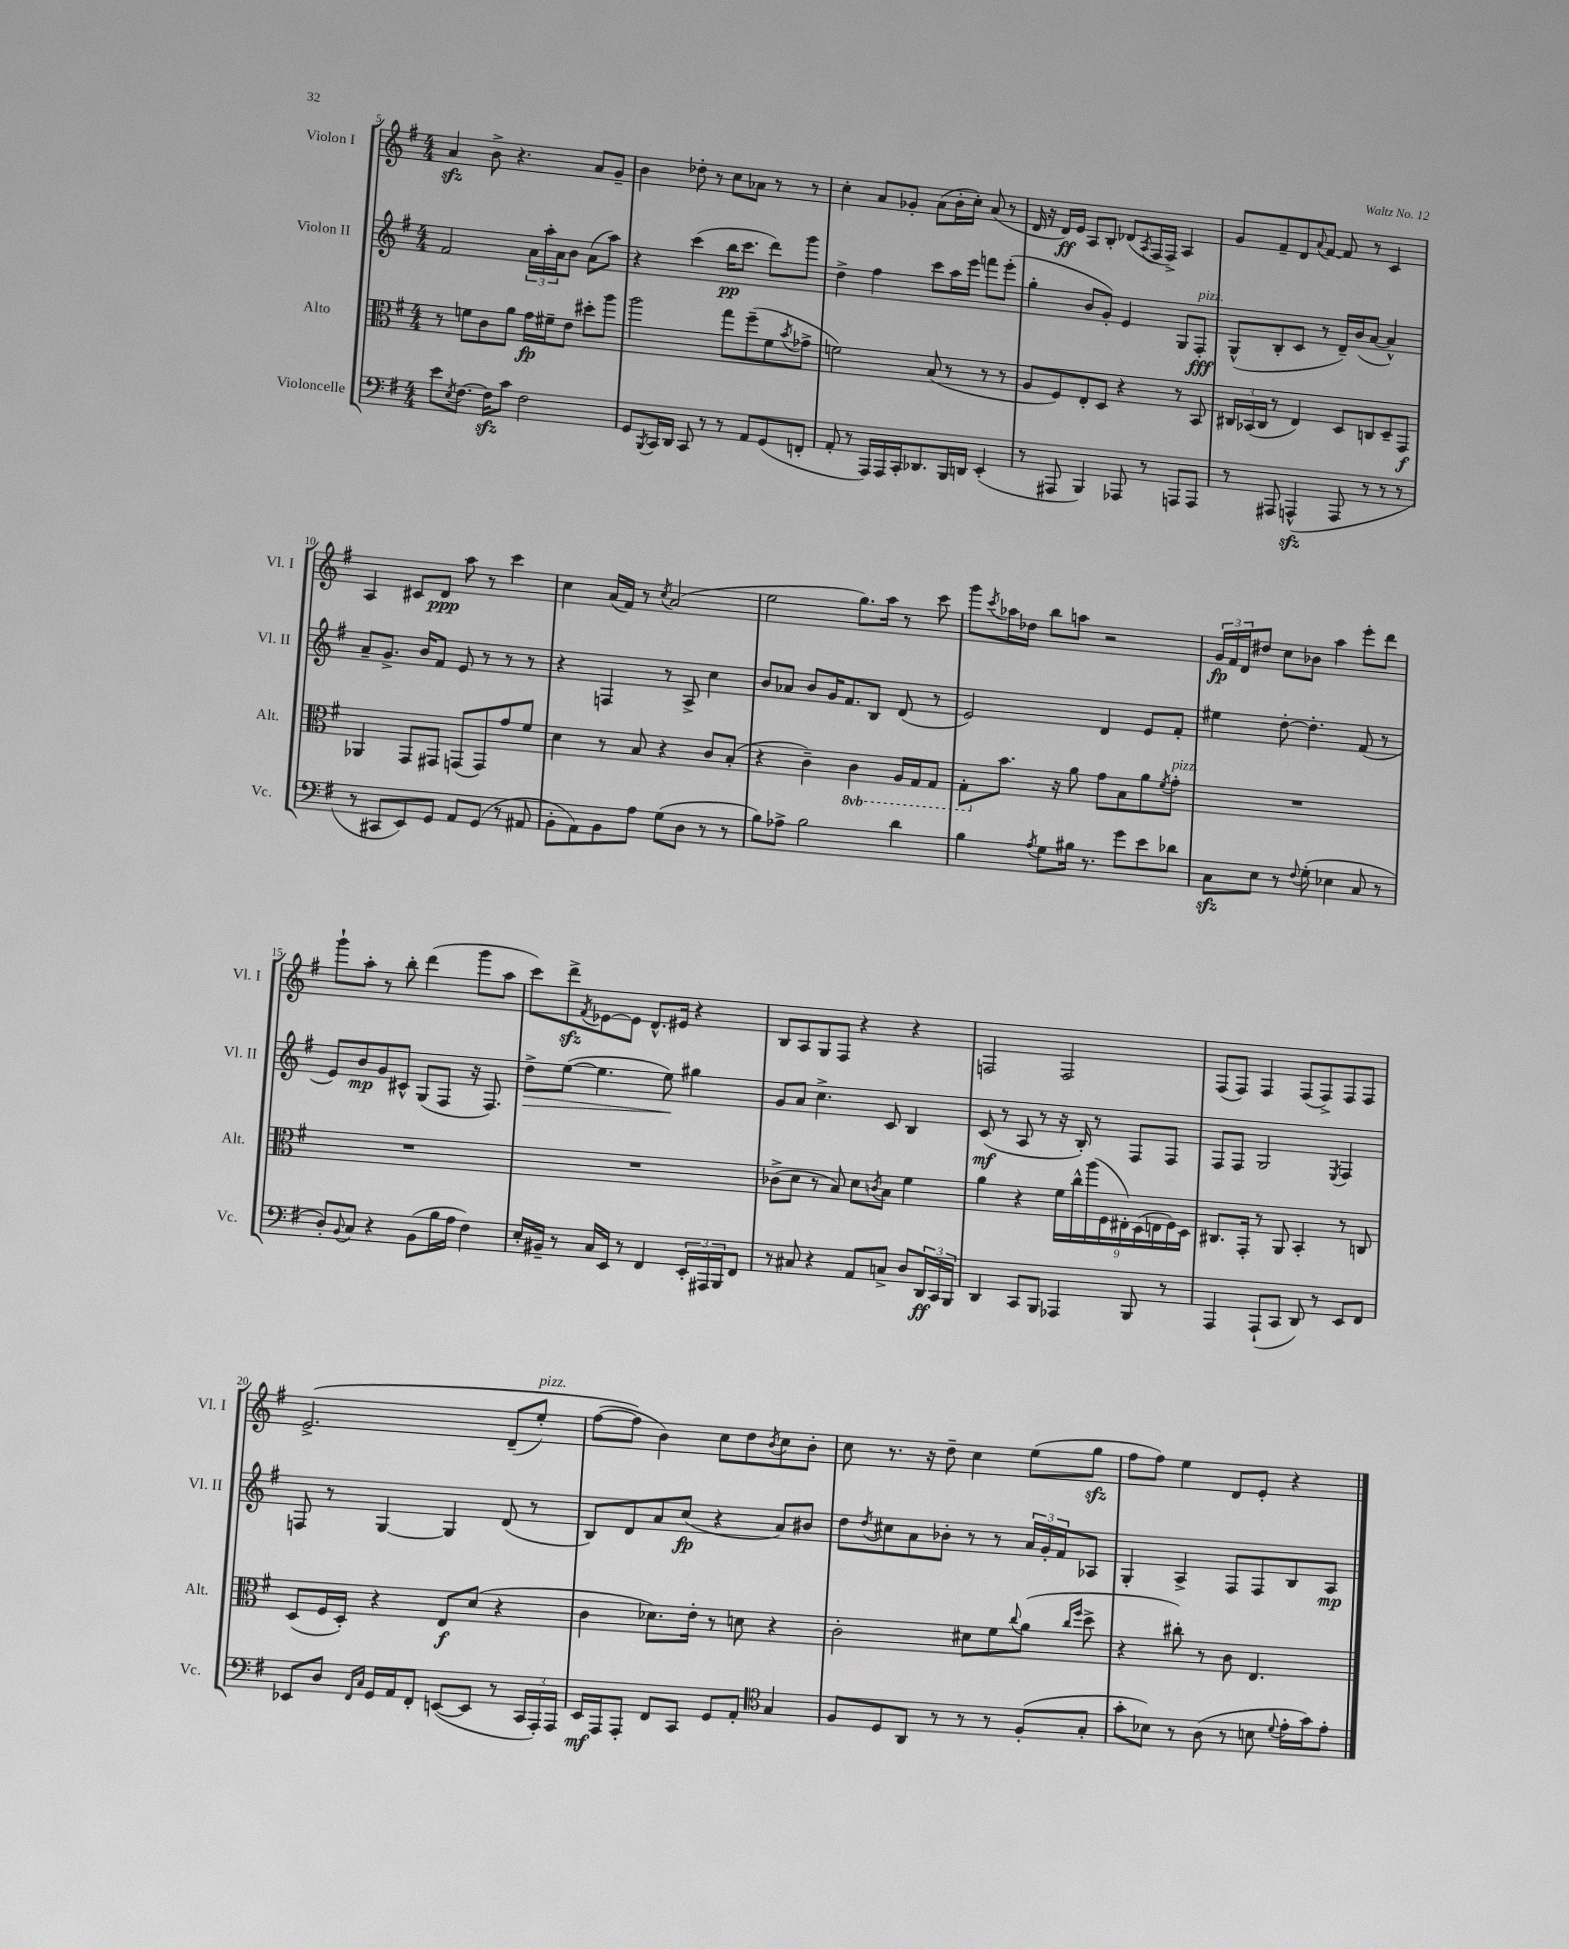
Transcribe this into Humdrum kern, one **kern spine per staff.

**kern	**kern	**kern	**kern
*staff4	*staff3	*staff2	*staff1
*clefF4	*clefC3	*clefG2	*clefG2
*k[f#]	*k[f#]	*k[f#]	*k[f#]
*M4/4	*M4/4	*M4/4	*M4/4
8e	8r	2f#	4a
8qE	.	.	.
[8.F#	8f	.	.
.	8c	.	8b^
16F#]	.	.	.
8c	8a	.	4.r
2F#	16g	24a	.
.	.	24aa'	.
.	16f#~	.	.
.	.	24a	.
.	8e	8b	.
.	8dd#'	(8a	8a
.	8aa	8aa)	8g~
=	=	=	=
8GG	2aa	4r	4b
8qBBB	.	.	.
16CC	.	.	.
16DD	.	.	.
8CC	.	(4ccc	8dd-'
8r	.	.	8r
8r	8gg	16bb	8cc
.	.	8.ccc	.
8AA	(8ff#~	.	8a-
(8GG	8f#	8ddd)	8r
.	8qb	.	.
8FF'	8g-^	8ggg	8r
=	=	=	=
8AA'	2f)	4dd^	4cc'
8r	.	.	.
16AAA)	.	4ff#	8a
16AAA	.	.	.
16CC'	.	.	8g-'
8.DD-	.	.	.
.	(8B	8ccc	(8a
16BBB	8r	16aa	16b'
16DD	.	16eee	16cc')
(4EE'	8r	8fff	(8a
.	8r	(8eee'	8r
=	=	=	=
8r	8A	4gg'	16d
.	.	.	16r
8AAA#	8F#)	.	16d)
.	.	.	16e
4BBB)	8E'	8b	8A
.	8D	8g')	8B'
8AAA-	4r	4e	(8d-
.	.	.	8qA
8r	.	.	16F#
.	.	.	16F#^)
8AAA	8r	8G	4A
8AAA	8BB	8F#'	.
=	=	=	=
8r	24C#	(8G^^	8g
.	(24BB-	.	.
.	24C#	.	.
8AAA#	8r	8B'	8f#~
(4AAA^^	4E)	8c	8d
.	.	.	8qqa
.	.	8r	[8f#
8AAA	8D	16d~)	8f#]
.	.	(16b	.
8r	8C	[8a	8r
8r	8D~	4a^^])	4c
8r	8GG	.	.
=	=	=	=
8r	4AA-	8a~	4A
8CC#	.	8.g^	.
8EE)	8GG	.	8c#
.	.	16b	.
8GG	8GG#	8f#	8d
8AA	(8GG	8e	8aa
(8GG	8GG)	8r	8r
8r	8g	8r	4ccc
8AA#	8f#	8r	.
=	=	=	=
8BB'	4d	4r	4cc
8AA)	.	.	.
8BB	8r	4F	(16a
.	.	.	16f#)
8A	8B	.	8r
.	.	.	8qcc
(8G	4r	8r	(2a
8D	.	8A^	.
8r	8c	4cc	.
8r	(8B'	.	.
=	=	=	=
8B)	4r	8b	2ee
8A-^	.	8a-	.
2B	4c~)	8b	.
.	.	16g	.
.	.	8.f#	.
.	4C	.	8.gg)
.	.	8B	.
.	.	.	16aa
4d	16AA	(8d	8r
.	16GG	.	.
.	8GG	8r	8ccc
=	=	=	=
4B	8GG'	2e)	8ggg
.	.	.	8qccc
.	8.b	.	16aa-
.	.	.	16dd-
8qA	.	.	.
8G	.	.	8bb
.	16r	.	.
16B#	8a	.	8aa
8.r	.	.	.
.	8g	4d	2r
8g	8B	.	.
8e	8a	8e	.
.	8qf#	.	.
8d-	8g'	8f#'	.
=	=	=	=
8C	1r	4ee#	24g
.	.	.	24f#
.	.	.	24d
8E	.	.	8dd#
8r	.	[8dd'	8cc
8qqF#	.	.	.
(8G'	.	4.dd']	8b-
4E-	.	.	4aa
8C	.	(8f#	8eee'
8r	.	8r	8ddd
=	=	=	=
8D')	1r	8e)	8ggg`
8qqBB	.	.	.
8C	.	8b	8aa'
4r	.	8g	8r
.	.	8c#^^	8bb'
(8BB	.	(8G	(4ddd
16B	.	8F#	.
16A	.	.	.
4F#)	.	16r	8ggg
.	.	8.F#)	.
.	.	.	8aa
=	=	=	=
16E'	1r	8dd^	8ccc)
16BB#~	.	.	.
8r	.	([8ee	8ddd^
.	.	.	8qf#
16C	.	4.ee]	[8e-
16EE	.	.	.
8r	.	.	8e-]
4FF#	.	.	8.d^^
.	.	8ee)	.
.	.	.	16e#
24EE'	.	4gg#	4r
24AAA#	.	.	.
24BBB	.	.	.
8FF#	.	.	.
=	=	=	=
8r	(8c-^	8g	8B
8C#	8d	8a	8A
4r	8r	4.cc^	8G
.	8B)	.	8F#
8AA	8d	.	4r
.	8qc	.	.
8C^	8B	8c	.
8D	4f#	4B	4r
24DD	.	.	.
24CC	.	.	.
24BBB	.	.	.
=	=	=	=
4DD	4a	(8c	2F
.	.	8r	.
8CC	4r	8A	.
8BBB	.	8r	.
4AAA-	18f#	16r	2F
.	18cc^^	.	.
.	.	16B')	.
.	(18aa	.	.
.	.	8r	.
.	18F#	.	.
.	18E#')	.	.
8BBB	.	8F#	.
.	(18D	.	.
.	18E	.	.
8r	.	8F#	.
.	18F#)	.	.
.	18D	.	.
=	=	=	=
4AAA	8.C#	8F#	(8F#
.	.	8F#	8F#)
.	16GG'	.	.
(8AAA`	8r	2G	4F#
8CC	8AA	.	.
8DD)	4BB'	.	(8F#
8r	.	.	8F#^)
.	.	8qE	.
8EE	8r	4F#	8F#
8FF#	8C	.	8F#
=	=	=	=
8EE-	(8D	8F	&(2.e^
8D	16F#	8r	.
.	16D')	.	.
16qqFF#	.	.	.
16qqC	.	.	.
16GG	4r	[4G	.
16AA	.	.	.
8FF#'	.	.	.
([8EE	8E	4G]	.
8EE]	(8d	.	.
8r	4r	(8d	(8d~
24CC	.	8r	8ee')
24AAA')	.	.	.
24AAA	.	.	.
=	=	=	=
16EE	4c	8B)	([8ff#
16AAA	.	.	.
8AAA'	.	8d	8ff#]&)
8FF#	8.d-)	8a	4b)
8CC	.	(8cc	.
.	16e'	.	.
8GG	8r	4r	8cc
8AA'	8d	.	8dd
*clefC4	*	*	*
.	.	.	8qb
4G	4r	8a)	8cc
.	.	8b#	8b'
=	=	=	=
8F#	2c'	8dd	8cc
.	.	8qdd	.
8D	.	8cc#	8.r
8AA	.	8a	.
.	.	.	16r
8r	.	8b-'	8dd~
8r	8d#	8r	4cc
8r	8f#	8r	.
.	8qqcc	.	.
(8F#'	(8a	24a	(8ee
.	.	24g'	.
.	.	24f#	.
.	16qqcc	.	.
.	16qqff#	.	.
8G'	8dd^	8A-	8gg
=	=	=	=
8g'	4r	4G'	8ff#
8B-)	.	.	8ff#)
8r	8cc#')	4A^	4ee
(8A	8r	.	.
8r	8c	8F#	8d
8B	4.E	8F#	8e'
8qqd	.	.	.
16e'	.	8B	4r
16g)	.	.	.
8e'	.	8A	.
==	==	==	==
*-	*-	*-	*-
